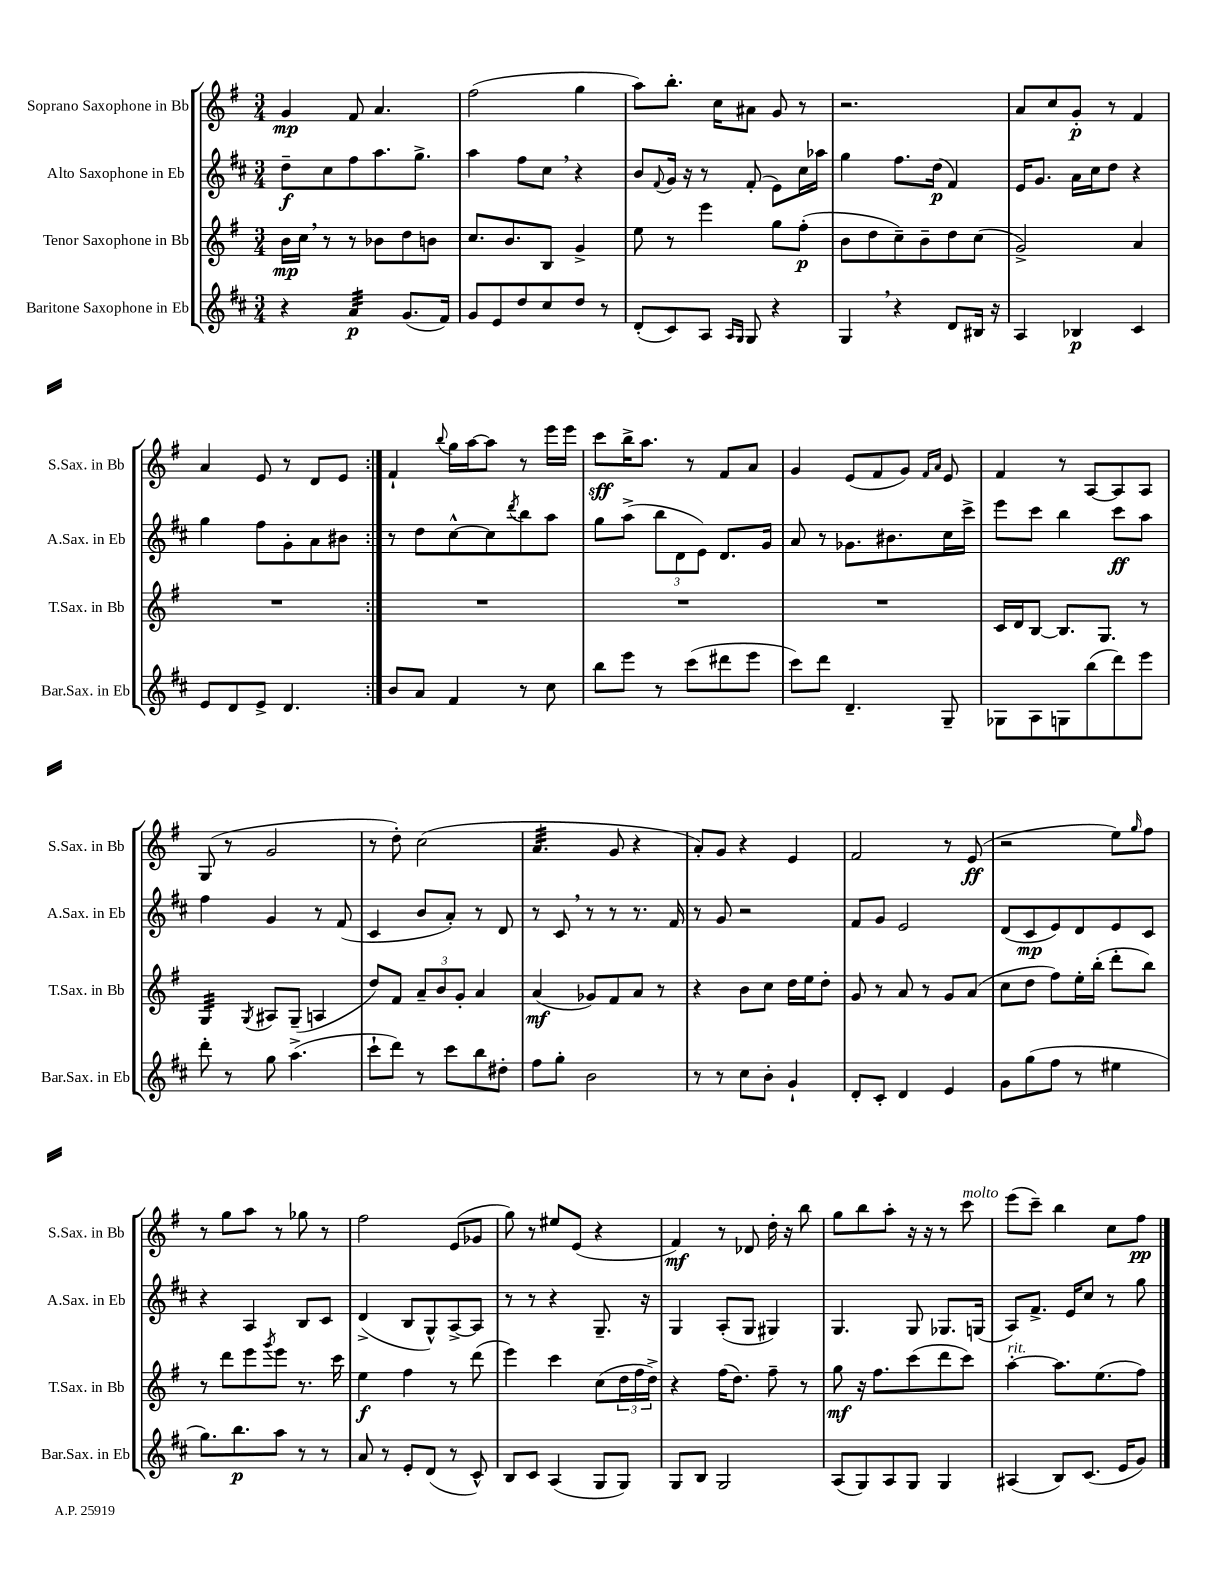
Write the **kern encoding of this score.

**kern	**dynam	**kern	**dynam	**kern	**dynam	**kern	**dynam
*part4	*part4	*part3	*part3	*part2	*part2	*part1	*part1
*staff4	*staff4	*staff3	*staff3	*staff2	*staff2	*staff1	*staff1
*I"Baritone Saxophone in Eb	*	*I"Tenor Saxophone in Bb	*	*I"Alto Saxophone in Eb	*	*I"Soprano Saxophone in Bb	*
*I'Bar.Sax. in Eb	*	*I'T.Sax. in Bb	*	*I'A.Sax. in Eb	*	*I'S.Sax. in Bb	*
*clefG2	*	*clefG2	*	*clefG2	*	*clefG2	*
*k[f#c#]	*	*k[f#]	*	*k[f#c#]	*	*k[f#]	*
*M3/4	*	*M3/4	*	*M3/4	*	*M3/4	*
=1	=1	=1	=1	=1	=1	=1	=1
4r	.	16b\LL	mp	8dd~\L	f	4g/	mp
.	.	16cc,\JJ	.	.	.	.	.
.	.	8r	.	8cc#\	.	.	.
*tremolo	*	*	*	*	*	*	*
32a/LLL	p	8r	.	8ff#\	.	8f#/	.
32a/	.	.	.	.	.	.	.
32a/	.	.	.	.	.	.	.
32a/	.	.	.	.	.	.	.
32a/	.	8b-X\L	.	8.aa\	.	4.a/	.
32a/	.	.	.	.	.	.	.
32a/	.	.	.	.	.	.	.
32a/JJJ	.	.	.	.	.	.	.
*Xtremolo	*	*	*	*	*	*	*
(8.g/L	.	8dd\	.	.	.	.	.
.	.	.	.	8.gg^\J	.	.	.
.	.	8bn\J	.	.	.	.	.
16f#/Jk)	.	.	.	.	.	.	.
=2	=2	=2	=2	=2	=2	=2	=2
8g/L	.	8.cc/L	.	4aa\	.	(2ff#\	.
8e/	.	.	.	.	.	.	.
.	.	8.b/	.	.	.	.	.
8dd/	.	.	.	8ff#\L	.	.	.
8cc#/	.	8B/J	.	8cc#,\J	.	.	.
8dd/J	.	4g^/	.	4r	.	4gg\	.
8r	.	.	.	.	.	.	.
=3	=3	=3	=3	=3	=3	=3	=3
(8d'/L	.	8ee\	.	8b/L	.	8aa\L)	.
.	.	.	.	8qqf#/	.	.	.
8c#/)	.	8r	.	16g/Jk	.	8.bb'\J	.
.	.	.	.	16r	.	.	.
8A/J	.	4eee\	.	8r	.	.	.
.	.	.	.	.	.	16cc\KL	.
16qqA/LL	.	.	.	.	.	.	.
16qqG/JJ	.	.	.	.	.	.	.
8G/	.	.	.	(8f#'/	.	8a#X\J	.
4r	.	8gg\L	.	8e\L)	.	8g/	.
.	.	(8ff#'\J	p	16cc#\L	.	8r	.
.	.	.	.	16aa-X\JJ	.	.	.
=4	=4	=4	=4	=4	=4	=4	=4
4G,/	.	8b\L	.	4gg\	.	2.r	.
.	.	8dd\	.	.	.	.	.
4r	.	8cc~\)	.	8.ff#\L	.	.	.
.	.	8b~\	.	.	.	.	.
.	.	.	.	(16dd\Jk	p	.	.
8d/L	.	8dd\	.	4f#/)	.	.	.
16B#X/Jk	.	(8cc\J	.	.	.	.	.
16r	.	.	.	.	.	.	.
=5	=5	=5	=5	=5	=5	=5	=5
4A/	.	2g^/)	.	16e/KL	.	8a/L	.
.	.	.	.	8.g/J	.	.	.
.	.	.	.	.	.	8cc/	.
4B-X/	p	.	.	16a\LL	.	8g'/J	p
.	.	.	.	16cc#\J	.	.	.
.	.	.	.	8dd\J	.	8r	.
4c#/	.	4a/	.	4r	.	4f#/	.
!!LO:LB:g=z
=6	=6	=6	=6	=6	=6	=6	=6
8e/L	.	2.r	.	4gg\	.	4a/	.
8d/	.	.	.	.	.	.	.
8e^/J	.	.	.	8ff#\L	.	8e/	.
4.d/	.	.	.	8g'\	.	8r	.
.	.	.	.	8a\	.	8d/L	.
.	.	.	.	8b#X\J	.	8e/J	.
=7:|!	=7:|!	=7:|!	=7:|!	=7:|!	=7:|!	=7:|!	=7:|!
8b/L	.	2.r	.	8r	.	4f#`/	.
8a/J	.	.	.	8dd\L	.	.	.
.	.	.	.	.	.	8qqbb/	.
4f#/	.	.	.	[8cc#^^\	.	16gg\LL	.
.	.	.	.	.	.	[16aa\J	.
.	.	.	.	8cc#\]	.	8aa\J]	.
.	.	.	.	8qddd/	.	.	.
8r	.	.	.	8bb\	.	8r	.
8cc#\	.	.	.	8aa\J	.	16eee\LL	.
.	.	.	.	.	.	16eee\JJ	.
=8	=8	=8	=8	=8	=8	=8	=8
8bb\L	.	2.r	.	8gg\L	.	8ccc\L	sff
8eee\J	.	.	.	(8aa^\J	.	16bb^\K	.
.	.	.	.	.	.	8.aa\J	.
8r	.	.	.	12bb\L	.	.	.
.	.	.	.	12d\	.	.	.
(8ccc#\L	.	.	.	.	.	8r	.
.	.	.	.	12e\J)	.	.	.
8ddd#X\	.	.	.	8.d/L	.	8f#/L	.
8eee\J	.	.	.	.	.	8a/J	.
.	.	.	.	16g/Jk	.	.	.
=9	=9	=9	=9	=9	=9	=9	=9
8ccc#\L)	.	2.r	.	8a/	.	4g/	.
8ddd\J	.	.	.	8r	.	.	.
4.d~/	.	.	.	8.g-X\L	.	(8e/L	.
.	.	.	.	.	.	8f#/	.
.	.	.	.	8.b#X\	.	.	.
.	.	.	.	.	.	8g/J)	.
.	.	.	.	.	.	16qqf#/LL	.
.	.	.	.	.	.	16qqa/JJ	.
8G~/	.	.	.	16cc#\L	.	8e/	.
.	.	.	.	16ccc#^\JJ	.	.	.
=10	=10	=10	=10	=10	=10	=10	=10
8G-X\L	.	16c/LL	.	8eee\L	.	4f#/	.
.	.	16d/J	.	.	.	.	.
8A\	.	[8B/J	.	8ccc#\J	.	.	.
8Gn\	.	8.B/L]	.	4bb\	.	8r	.
(8bb\	.	.	.	.	.	[8A/L	.
.	.	8.G/J	.	.	.	.	.
8ddd\)	.	.	.	8ccc#\L	ff	8A/]	.
8eee\J	.	8r	.	8aa\J	.	8A/J	.
!!LO:LB:g=z
=11	=11	=11	=11	=11	=11	=11	=11
*	*	*tremolo	*	*	*	*	*
8ddd'\	.	32G/LLL	.	4ff#\	.	(8G/	.
.	.	32G/	.	.	.	.	.
.	.	32G/	.	.	.	.	.
.	.	32G/	.	.	.	.	.
8r	.	32G/	.	.	.	8r	.
.	.	32G/	.	.	.	.	.
.	.	32G/	.	.	.	.	.
.	.	32G/JJJ	.	.	.	.	.
*	*	*Xtremolo	*	*	*	*	*
.	.	8qG/	.	.	.	.	.
8gg\	.	8A#X/L	.	4g/	.	2g/	.
(4.aa^\	.	(8G~/J	.	.	.	.	.
.	.	4An/	.	8r	.	.	.
.	.	.	.	(8f#/	.	.	.
=12	=12	=12	=12	=12	=12	=12	=12
8ccc#`\L	.	8dd/L)	.	4c#/	.	8r	.
8ddd\J)	.	8f#/J	.	.	.	8dd'\)	.
8r	.	12a~/L	.	8b/L	.	(2cc\	.
.	.	12b/	.	.	.	.	.
8ccc#\L	.	.	.	8a'/J)	.	.	.
.	.	12g'/J	.	.	.	.	.
8bb\	.	4a/	.	8r	.	.	.
8dd#X'\J	.	.	.	8d/	.	.	.
=13	=13	=13	=13	=13	=13	=13	=13
*	*	*	*	*	*	*tremolo	*
8ff#\L	.	(4a/	mf	8r	.	32a/LLL	.
.	.	.	.	.	.	32a/	.
.	.	.	.	.	.	32a/	.
.	.	.	.	.	.	32a/	.
8gg'\J	.	.	.	8c#,/	.	32a/	.
.	.	.	.	.	.	32a/	.
.	.	.	.	.	.	32a/	.
.	.	.	.	.	.	32a/	.
2b\	.	8g-X/L)	.	8r	.	32a/	.
.	.	.	.	.	.	32a/	.
.	.	.	.	.	.	32a/	.
.	.	.	.	.	.	32a/JJJ	.
*	*	*	*	*	*	*Xtremolo	*
.	.	8f#/	.	8r	.	8g/	.
.	.	8a/J	.	8.r	.	4r	.
.	.	8r	.	.	.	.	.
.	.	.	.	16f#/	.	.	.
=14	=14	=14	=14	=14	=14	=14	=14
8r	.	4r	.	8r	.	8a'/L)	.
8r	.	.	.	8g/	.	8g/J	.
8cc#\L	.	8b\L	.	2r	.	4r	.
8b'\J	.	8cc\J	.	.	.	.	.
4g`/	.	16dd\LL	.	.	.	4e/	.
.	.	16ee\J	.	.	.	.	.
.	.	8dd'\J	.	.	.	.	.
=15	=15	=15	=15	=15	=15	=15	=15
8d'/L	.	8g/	.	8f#/L	.	2f#/	.
8c#'/J	.	8r	.	8g/J	.	.	.
4d/	.	8a/	.	2e/	.	.	.
.	.	8r	.	.	.	.	.
4e/	.	8g/L	.	.	.	8r	.
.	.	(8a/J	.	.	.	(8e/	ff
=16	=16	=16	=16	=16	=16	=16	=16
8g\L	.	8cc\L	.	(8d/L	.	2r	.
(8gg\	.	8dd\J	.	8c#/	mp	.	.
8ff#\J	.	8ff#\L)	.	8e/)	.	.	.
8r	.	16ee'\L	.	8d/	.	.	.
.	.	(16bb'\JJ	.	.	.	.	.
4ee#X\	.	8ddd'\L	.	8e/	.	8ee\L)	.
.	.	.	.	.	.	16qqgg/	.
.	.	8bb\J)	.	8c#/J	.	8ff#\J	.
!!LO:LB:g=z
=17	=17	=17	=17	=17	=17	=17	=17
8.gg\L)	.	8r	.	4r	.	8r	.
.	.	8ddd\L	.	.	.	8gg\L	.
8.bb\	p	.	.	.	.	.	.
.	.	8eee\	.	4A/	.	8aa\J	.
.	.	8qggg/	.	.	.	.	.
8aa\J	.	8eee\J	.	.	.	8r	.
8r	.	8.r	.	8B/L	.	8gg-X\	.
8r	.	.	.	8c#/J	.	8r	.
.	.	16ccc\	.	.	.	.	.
=18	=18	=18	=18	=18	=18	=18	=18
8a/	.	4ee\	f	(4d^/	.	2ff#\	.
8r	.	.	.	.	.	.	.
8e'/L	.	4ff#\	.	8B/L	.	.	.
(8d/J	.	.	.	8G^^/)	.	.	.
8r	.	8r	.	[8A^/	.	(8e/L	.
8c#^^/)	.	(8ddd\	.	8A/J]	.	8g-X/J	.
=19	=19	=19	=19	=19	=19	=19	=19
8B/L	.	4eee\)	.	8r	.	8gg\)	.
8c#/J	.	.	.	8r	.	8r	.
(4A/	.	4ccc\	.	4r	.	8ee#X/L	.
.	.	.	.	.	.	(8e/J	.
8G/L	.	(8cc\L	.	8.G~/	.	4r	.
8G/J)	.	24dd\L	.	.	.	.	.
.	.	24ff#\	.	.	.	.	.
.	.	.	.	16r	.	.	.
.	.	24dd^\JJ)	.	.	.	.	.
=20	=20	=20	=20	=20	=20	=20	=20
8G/L	.	4r	.	4G/	.	4f#/)	mf
8B/J	.	.	.	.	.	.	.
2G/	.	(16ff#\KL	.	(8A'/L	.	8r	.
.	.	8.dd\J)	.	.	.	.	.
.	.	.	.	8G/J	.	8d-X/	.
.	.	8ff#~\	.	4G#X/)	.	16dd'\	.
.	.	.	.	.	.	16r	.
.	.	8r	.	.	.	8bb\	.
=21	=21	=21	=21	=21	=21	=21	=21
(8A/L	.	8gg\	mf	4.G/	.	8gg\L	.
8G/)	.	16r	.	.	.	8bb\	.
.	.	8.ff#\L	.	.	.	.	.
8A/	.	.	.	.	.	8aa'\J	.
8G/J	.	(8ccc\	.	8G/	.	16r	.
.	.	.	.	.	.	16r	.
4G/	.	8ddd\	.	8.G-X/L	.	8r	.
!	!	!	!	!	!	!LO:TX:a:i:t=molto	!
.	.	8ccc\J)	.	.	.	8ccc\	.
.	.	.	.	(16Gn/Jk	.	.	.
=22	=22	=22	=22	=22	=22	=22	=22
!	!	!LO:TX:a:i:t=rit.	!	!	!	!	!
(4A#X/	.	[4aa'\	.	8A/L)	.	(8eee\L	.
.	.	.	.	8.f#^/J	.	8ccc~\J)	.
8B/L)	.	8.aa\L]	.	.	.	4bb\	.
.	.	.	.	16e/KL	.	.	.
(8.c#/J	.	.	.	8cc#/J	.	.	.
.	.	(8.ee\	.	.	.	.	.
.	.	.	.	8r	.	8cc\L	.
16e/KL	.	.	.	.	.	.	.
8g/J)	.	8ff#\J)	.	8gg\	.	8ff#\J	pp
==	==	==	==	==	==	==	==
*-	*-	*-	*-	*-	*-	*-	*-
